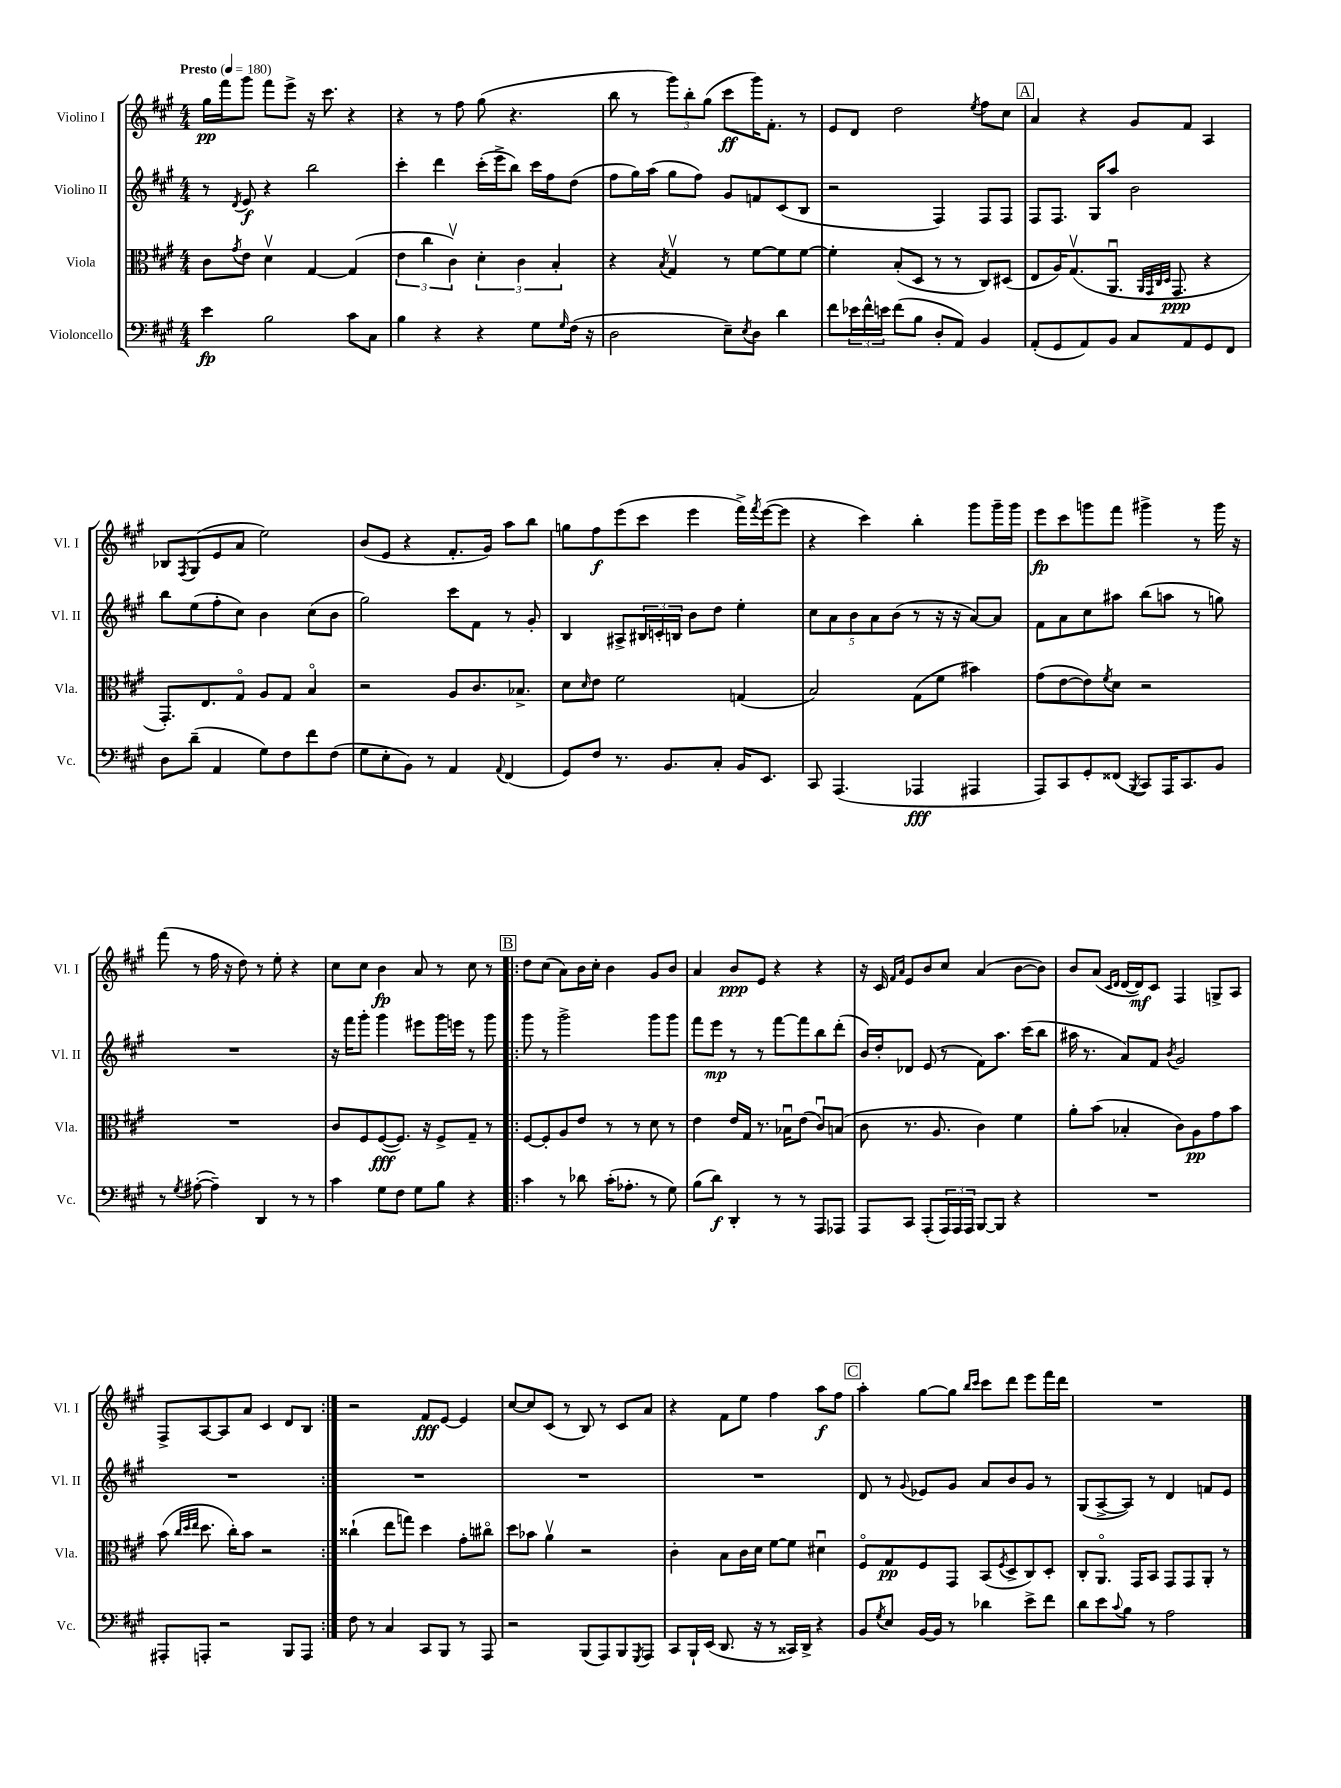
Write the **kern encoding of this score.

**kern	**kern	**kern	**kern
*staff4	*staff3	*staff2	*staff1
*clefF4	*clefC3	*clefG2	*clefG2
*k[f#c#g#]	*k[f#c#g#]	*k[f#c#g#]	*k[f#c#g#]
*M4/4	*M4/4	*M4/4	*M4/4
*MM180	*MM180	*MM180	*MM180
4e	8c#	8r	16gg#
.	.	.	16fff#
.	8qg#	8qd	.
.	8e	8e	8ggg#
2B	4dv	4r	8fff#
.	.	.	8eee^
.	[4G#	2bb	16r
.	.	.	8.ccc#
8c#	(4G#]	.	4r
8C#	.	.	.
=	=	=	=
4B	6e	4ccc#'	4r
.	6cc#	.	.
4r	.	4ddd	8r
.	6c#v)	.	.
.	.	.	8ff#
4r	6d'	(16ccc#'	(8gg#
.	.	16eee^	.
.	.	8bb)	4.r
.	6c#	.	.
8G#	.	16ccc#	.
.	.	16ff#	.
.	6B'	.	.
16qqG#	.	.	.
(16F#	.	(8dd	.
16r	.	.	.
=	=	=	=
2D	4r	8ff#	8bb
.	.	16gg#)	8r
.	.	(16aa	.
.	8qB	.	.
.	4G#v	8gg#	12ggg#)
.	.	.	12bb'
.	.	8ff#)	.
.	.	.	(12gg#
8E~)	8r	8g#	8ccc#
8qE	.	.	.
8D	[8f#	8f	16ggg#)
.	.	.	8.f#'
4d	8f#]	(8c#	.
.	[8f#	8B	8r
=	=	=	=
8f#	4f#']	2r	8e
24e-	.	.	8d
24f#^^	.	.	.
24e	.	.	.
(8f#	(8B'	.	2dd
8B	8D	.	.
8D'	8r	4F#)	.
8AA)	8r	.	.
.	.	.	8qee
4BB	8C#)	8F#	8ff#
.	(8D#	8F#	8cc#
=	=	=	=
(8AA'	8E	8F#	4a
8GG#	16A)	8.F#	.
.	(8.G#v	.	.
8AA)	.	.	4r
.	.	16G#	.
8BB	8.AAu	8aa	.
8C#	.	2b	8g#
.	32qqAA	.	.
.	32qqGG#	.	.
.	32qqC#	.	.
.	32qqD	.	.
.	8.GG#	.	.
8AA	.	.	8f#
8GG#	4r	.	4A
8FF#	.	.	.
=	=	=	=
8D	8.GG#')	8bb	8B-
.	.	.	8qF#
(8d~	.	(8ee	(8G#
.	8.E	.	.
4AA	.	8ff#'	8e
.	8G#o	8cc#)	8a
8G#)	8A	4b	2ee)
8F#	8G#	.	.
8f#	4Bo	(8cc#	.
(8F#	.	8b	.
=	=	=	=
8G#	2r	2gg#)	(8b
8E'	.	.	8e
8BB)	.	.	4r
8r	.	.	.
4AA	8A	8ccc#	8.f#'
.	8.c#	8f#	.
.	.	.	16g#)
8qqAA	.	.	.
(4FF#	.	8r	8aa
.	8.B-^	.	.
.	.	8g#'	8bb
=	=	=	=
8GG#)	8d	4B	8gg
.	16qqd	.	.
8F#	8e	.	8ff#
8.r	2f#	8A#^	(8eee
.	.	24B#	8ccc#
.	.	24c'	.
8.BB	.	.	.
.	.	24B	.
.	.	8b	4eee
8C#'	.	8dd	.
16BB	(4G	4ee'	16fff#^)
.	.	.	8qfff#
8.EE	.	.	([16eee
.	.	.	8eee]
=	=	=	=
8CC#	2B)	10cc#	4r
.	.	10a	.
(4.AAA	.	.	.
.	.	10b	.
.	.	.	4ccc#)
.	.	10a	.
.	.	(10b	.
4AAA-	(8G#	8r	4bb'
.	8f#	16r	.
.	.	16r	.
4AAA#	4b#)	[8a)	8ggg#
.	.	8a]	16ggg#~
.	.	.	16ggg#
=	=	=	=
8AAA)	(8g#	8f#	8eee
8CC#	[8e	8a	8ccc#
8GG#'	8e])	8cc#	8ggg
.	8qf#	.	.
(8FF##	8d	8aa#	8fff#
8qBBB	.	.	.
8CC#)	2r	(8bb	4ggg#^
16AAA	.	8aa	.
8.CC#	.	.	.
.	.	8r	8r
8BB	.	8gg)	16ggg#
.	.	.	16r
=	=	=	=
8r	1r	1r	(8fff#
8qG#	.	.	.
([8A#'	.	.	8r
4A#~])	.	.	16ff#
.	.	.	16r
.	.	.	8dd)
4DD	.	.	8r
.	.	.	8ee'
8r	.	.	4r
8r	.	.	.
=	=	=	=
4c#	8c#	16r	8cc#
.	.	16fff#	.
.	8F#	8ggg#'	8cc#
8G#	([8F#	4ggg#	4b
8F#	8.F#])	.	.
8G#	.	8eee#	8a
.	16r	.	.
8B	8F#^	16ggg#	8r
.	.	16eee	.
4r	8G#~	8r	8cc#
.	8r	8ggg#	8r
=!|:	=!|:	=!|:	=!|:
4c#	[8F#	8ggg#	8dd
.	8F#']	8r	(8cc#
8r	8A	2ggg#^	8a)
8d-	8e	.	16b
.	.	.	16cc#'
(16c#'	8r	.	4b
8.A-'	.	.	.
.	8r	.	.
8r	8d	8ggg#	8g#
8G#)	8r	8ggg#	8b
=	=	=	=
(8B	4e	8fff#	4a
8d)	.	8eee	.
4DD'	16e	8r	8b
.	16G#	.	.
.	8.r	8r	8e
8r	.	[8fff#	4r
.	16B-u	.	.
8r	(8e	8fff#]	.
8AAA	8c#u)	8bb	4r
8AAA-	(8B	(8ddd'	.
=	=	=	=
8AAA	8c#	16b)	16r
.	.	16dd'	16c#
.	.	.	16qqf#
.	.	.	16qqa
8CC#	8.r	8d-	8e
(8AAA'	.	(8e	8b
.	8.A	.	.
24AAA)	.	8r	8cc#
24AAA	.	.	.
24AAA	.	.	.
[8BBB	4c#)	8f#)	(4a
8BBB]	.	8.aa	.
4r	4f#	.	[8b
.	.	(16ccc#	.
.	.	8bb	8b])
=	=	=	=
1r	8a'	16aa#	8b
.	.	8.r	.
.	(8b	.	(8a
.	.	.	16qqc#
.	.	.	16qqd
.	4B-'	8a)	[16d
.	.	.	16d])
.	.	8f#	8c#
.	.	8qb	.
.	8c#)	2g#	4F#
.	8A	.	.
.	8g#	.	8G^
.	8b	.	8A
=	=	=	=
8AAA#'	(8b	1r	8F#^
.	32qqcc#	.	.
.	32qqdd	.	.
.	32qqee	.	.
8AAA'	8.dd	.	[8A
2r	.	.	8A]
.	16cc#')	.	.
.	8b	.	8a
.	2r	.	4c#
8BBB	.	.	8d
8AAA	.	.	8B
=:|!	=:|!	=:|!	=:|!
8F#	(4cc##`	1r	2r
8r	.	.	.
4C#	8ee	.	.
.	8gg)	.	.
8CC#	4dd	.	8f#
8BBB	.	.	[8e
8r	8g#'	.	4e]
8AAA	8cc#o	.	.
=	=	=	=
2r	8dd	1r	[8cc#
.	8b-	.	8cc#]
.	4av	.	(8c#
.	.	.	8r
(8BBB	2r	.	8B)
8AAA)	.	.	8r
8BBB	.	.	8c#
8qGGG#	.	.	.
8AAA	.	.	8a
=	=	=	=
8CC#	4c#'	1r	4r
16BBB`	.	.	.
(16EE	.	.	.
8.DD	8B	.	8f#
.	16c#	.	8ee
16r	16d	.	.
8r	[8f#	.	4ff#
16CC##)	8f#]	.	.
16DD^	.	.	.
4r	4d#u	.	8aa
.	.	.	8ff#
=	=	=	=
8BB	8F#o	8d	4aa'
8qG#	.	.	.
8E	8G#	8r	.
.	.	8qqg#	.
[16BB	8F#	8e-	[8gg#
16BB]	.	.	.
8r	8GG#	8g#	8gg#]
.	.	.	16qqbb
.	.	.	16qqccc#
4d-	(8BB	8a	8ccc#
.	8qF#	.	.
.	8D^	8b	8ddd
8e^	8C#)	8g#	8eee
8f#	8D'	8r	16fff#
.	.	.	16ddd
=	=	=	=
8d	8C#'	(8G#	1r
8e	8.AAo	[8A^	.
8qqc#	.	.	.
8B	.	8A])	.
.	16GG#	.	.
8r	8BB	8r	.
2A	8GG#	4d	.
.	8GG#	.	.
.	8AA'	8f	.
.	8r	8e	.
==	==	==	==
*-	*-	*-	*-
